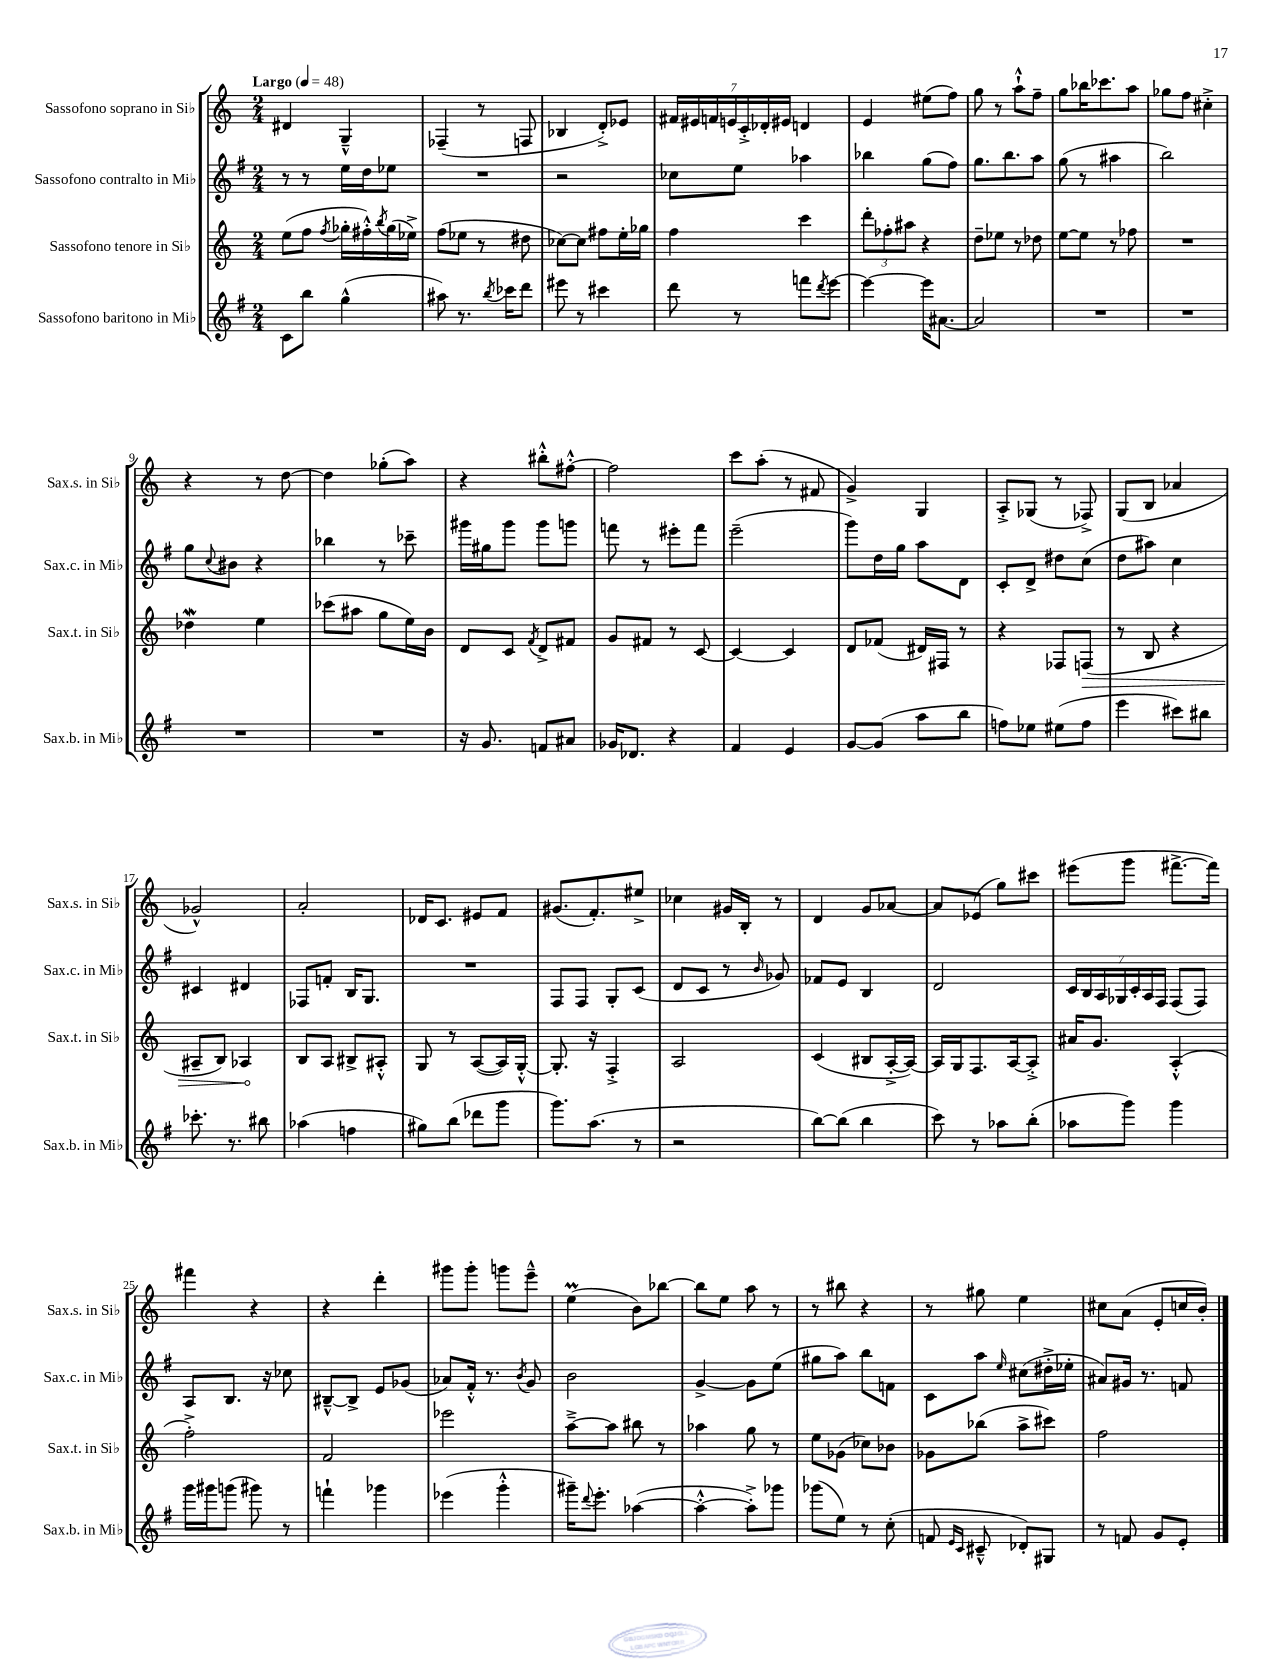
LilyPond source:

<<
\new StaffGroup <<
\new Staff = "s0" \with { instrumentName = "Sassofono soprano in Sib" shortInstrumentName = "Sax.s. in Sib" } {
    \clef treble \key c \major \numericTimeSignature \time 2/4 \tempo "Largo" 4 = 48
    dis'4 g4---^ |
    fes4--( r8 f8 |
    bes4 d'8-.->) ees'8 |
    \tuplet 7/4 { fis'16 eis'16 f'16 e'16 c'16-.-> des'16-. eis'16 } d'4 |
    e'4 eis''8( f''8) |
    g''8 r8 a''8-!-^ f''8-- |
    g''8 bes''16 ces'''8. a''8 |
    ges''8 f''8 cis''4-.-> |
    r4 r8 d''8~ |
    d''4 ges''8-.( a''8) |
    r4 bis''8-.-^ fis''8~-.-^ |
    fis''2 |
    c'''8 a''8-.( r8 fis'8 |
    g'4->) g4 |
    a8-.-> ges8( r8 fes8->) |
    g8( b8 aes'4 |
    ges'2-^) |
    a'2-. |
    des'16 c'8. eis'8 f'8 |
    gis'8.( f'8.-.) eis''8-> |
    ces''4 gis'16 b16-. r8 |
    d'4 g'8 aes'8~ |
    aes'8 ees'8( g''8) cis'''8 |
    eis'''8( g'''8 fis'''8.~-> fis'''16) |
    fis'''4 r4 |
    r4 d'''4-. |
    gis'''8 gis'''8-. g'''8 e'''8---^ |
    e''4\prall( b'8) bes''8~ |
    bes''8 e''8 a''8 r8 |
    r8 bis''8 r4 |
    r8 gis''8 e''4 |
    cis''8 a'8( e'8-. c''16 b'16-.) \bar "|." |
}
\new Staff = "s1" \with { instrumentName = "Sassofono contralto in Mib" shortInstrumentName = "Sax.c. in Mib" } {
    \clef treble \key g \major \numericTimeSignature \time 2/4
    r8 r8 e''16 d''16 ees''8 |
    R2 |
    r2 |
    ces''8 e''8 aes''4 |
    bes''4 g''8( fis''8) |
    g''8. b''8. a''8 |
    g''8( r8 ais''4 |
    b''2) |
    g''8 \appoggiatura { c''8 } bis'8 r4 |
    bes''4 r8 ces'''8-- |
    gis'''16 gis''16 gis'''8 gis'''8 g'''8 |
    f'''8 r8 eis'''8-. f'''8 |
    e'''2--( |
    g'''8) d''16 g''16 a''8 d'8 |
    c'8-. d'8-> dis''8 c''8( |
    d''8 ais''8) c''4 |
    cis'4 dis'4 |
    fes8 f'8-. b16 g8. |
    R2 |
    fis8 fis8 g8-. c'8( |
    d'8 c'8 r8 \grace { b'16 } ges'8) |
    fes'8 e'8 b4 |
    d'2 |
    \tuplet 7/4 { c'16 b16 a16 ges16 c'16-. a16 fis16 } fis8( fis8) |
    a8 b8. r16 ces''8 |
    bis8~---^ bis8-> e'8 ges'8( |
    aes'8) fis'16-.-^ r8. \acciaccatura { b'8 } g'8 |
    b'2 |
    g'4~-> g'8 e''8( |
    gis''8 a''8) b''8 f'8 |
    c'8 a''8 \grace { e''16 } cis''8( dis''16-.-> ees''16-. |
    ais'8) gis'16 r8. f'8 \bar "|." |
}
\new Staff = "s2" \with { instrumentName = "Sassofono tenore in Sib" shortInstrumentName = "Sax.t. in Sib" } {
    \clef treble \key c \major \numericTimeSignature \time 2/4
    e''8( f''8 \acciaccatura { f''8 } ges''16-. fis''16-.-^) \acciaccatura { b''8 } ges''16( ees''16->) |
    f''8( ees''8 r8 dis''8 |
    ces''8~) ces''8 fis''8 e''16-. ges''16 |
    f''4 c'''4 |
    \tuplet 3/2 { d'''8-. fes''8-. ais''8 } r4 |
    d''8-- ees''8 r8 des''8 |
    e''8~ e''8 r8 fes''8 |
    R2 |
    des''4\mordent e''4 |
    ces'''8( ais''8 g''8 e''16) b'16 |
    d'8 c'8 \acciaccatura { f'8 } d'8-> fis'8 |
    g'8 fis'8 r8 c'8~ |
    c'4~ c'4 |
    d'8 fes'8( dis'16) fis16 r8 |
    r4 fes8 \once \override Hairpin.circled-tip = ##t f8\>( |
    r8 b8 r4 |
    ais8-- b8) aes4\! |
    b8 a8 bis8-> ais8-.-^ |
    g8 r8 a8~( a16) g16~-.-^ |
    g8.-. r16 f4-.-> |
    a2 |
    c'4( bis8 a16~-.-> a16~) |
    a16 g16 f8. a16~ a8-.-> |
    ais'16 g'8. a4-.-^( |
    f''2-.->) |
    f'2 |
    ees'''2 |
    a''8~---> a''8 bis''8 r8 |
    aes''4 g''8 r8 |
    e''8 ges'8( ces''8) bes'8 |
    ges'8 bes''8( a''8-> cis'''8) |
    f''2 \bar "|." |
}
\new Staff = "s3" \with { instrumentName = "Sassofono baritono in Mib" shortInstrumentName = "Sax.b. in Mib" } {
    \clef treble \key g \major \numericTimeSignature \time 2/4
    c'8 b''8 g''4-^( |
    ais''8) r8. \acciaccatura { b''8 } ces'''16 d'''8 |
    eis'''8 r8 cis'''4 |
    d'''8 r8 f'''8 \acciaccatura { d'''8 } e'''8~ |
    e'''4~ e'''16 ais'8.~ |
    ais'2 |
    R2 |
    R2 |
    R2 |
    R2 |
    r16 g'8. f'8 ais'8 |
    ges'16 des'8. r4 |
    fis'4 e'4 |
    g'8~ g'8( a''8 b''8 |
    f''8) ees''8 eis''8( f''8 |
    e'''4 cis'''8) bis''8 |
    ces'''8.-. r8. bis''8 |
    aes''4( f''4 |
    gis''8) b''8( des'''8 g'''8 |
    g'''8.) a''8.( r8 |
    r2 |
    b''8~) b''8( b''4 |
    c'''8) r8 aes''8 b''8-.( |
    aes''8 g'''8) g'''4 |
    g'''16 gis'''16 g'''8( gis'''8) r8 |
    f'''4-! ges'''4 |
    ees'''4( g'''4-.-^ |
    gis'''16--) \appoggiatura { d'''8 } e'''8.-. aes''4~( |
    aes''4~-.-^ aes''8-.->) ges'''8 |
    ges'''8( e''8) r8 c''8-.( |
    f'8 \grace { e'16 c'16 } cis'8---^ des'8-.) gis8 |
    r8 f'8 g'8 e'8-. \bar "|." |
}
>>
>>
